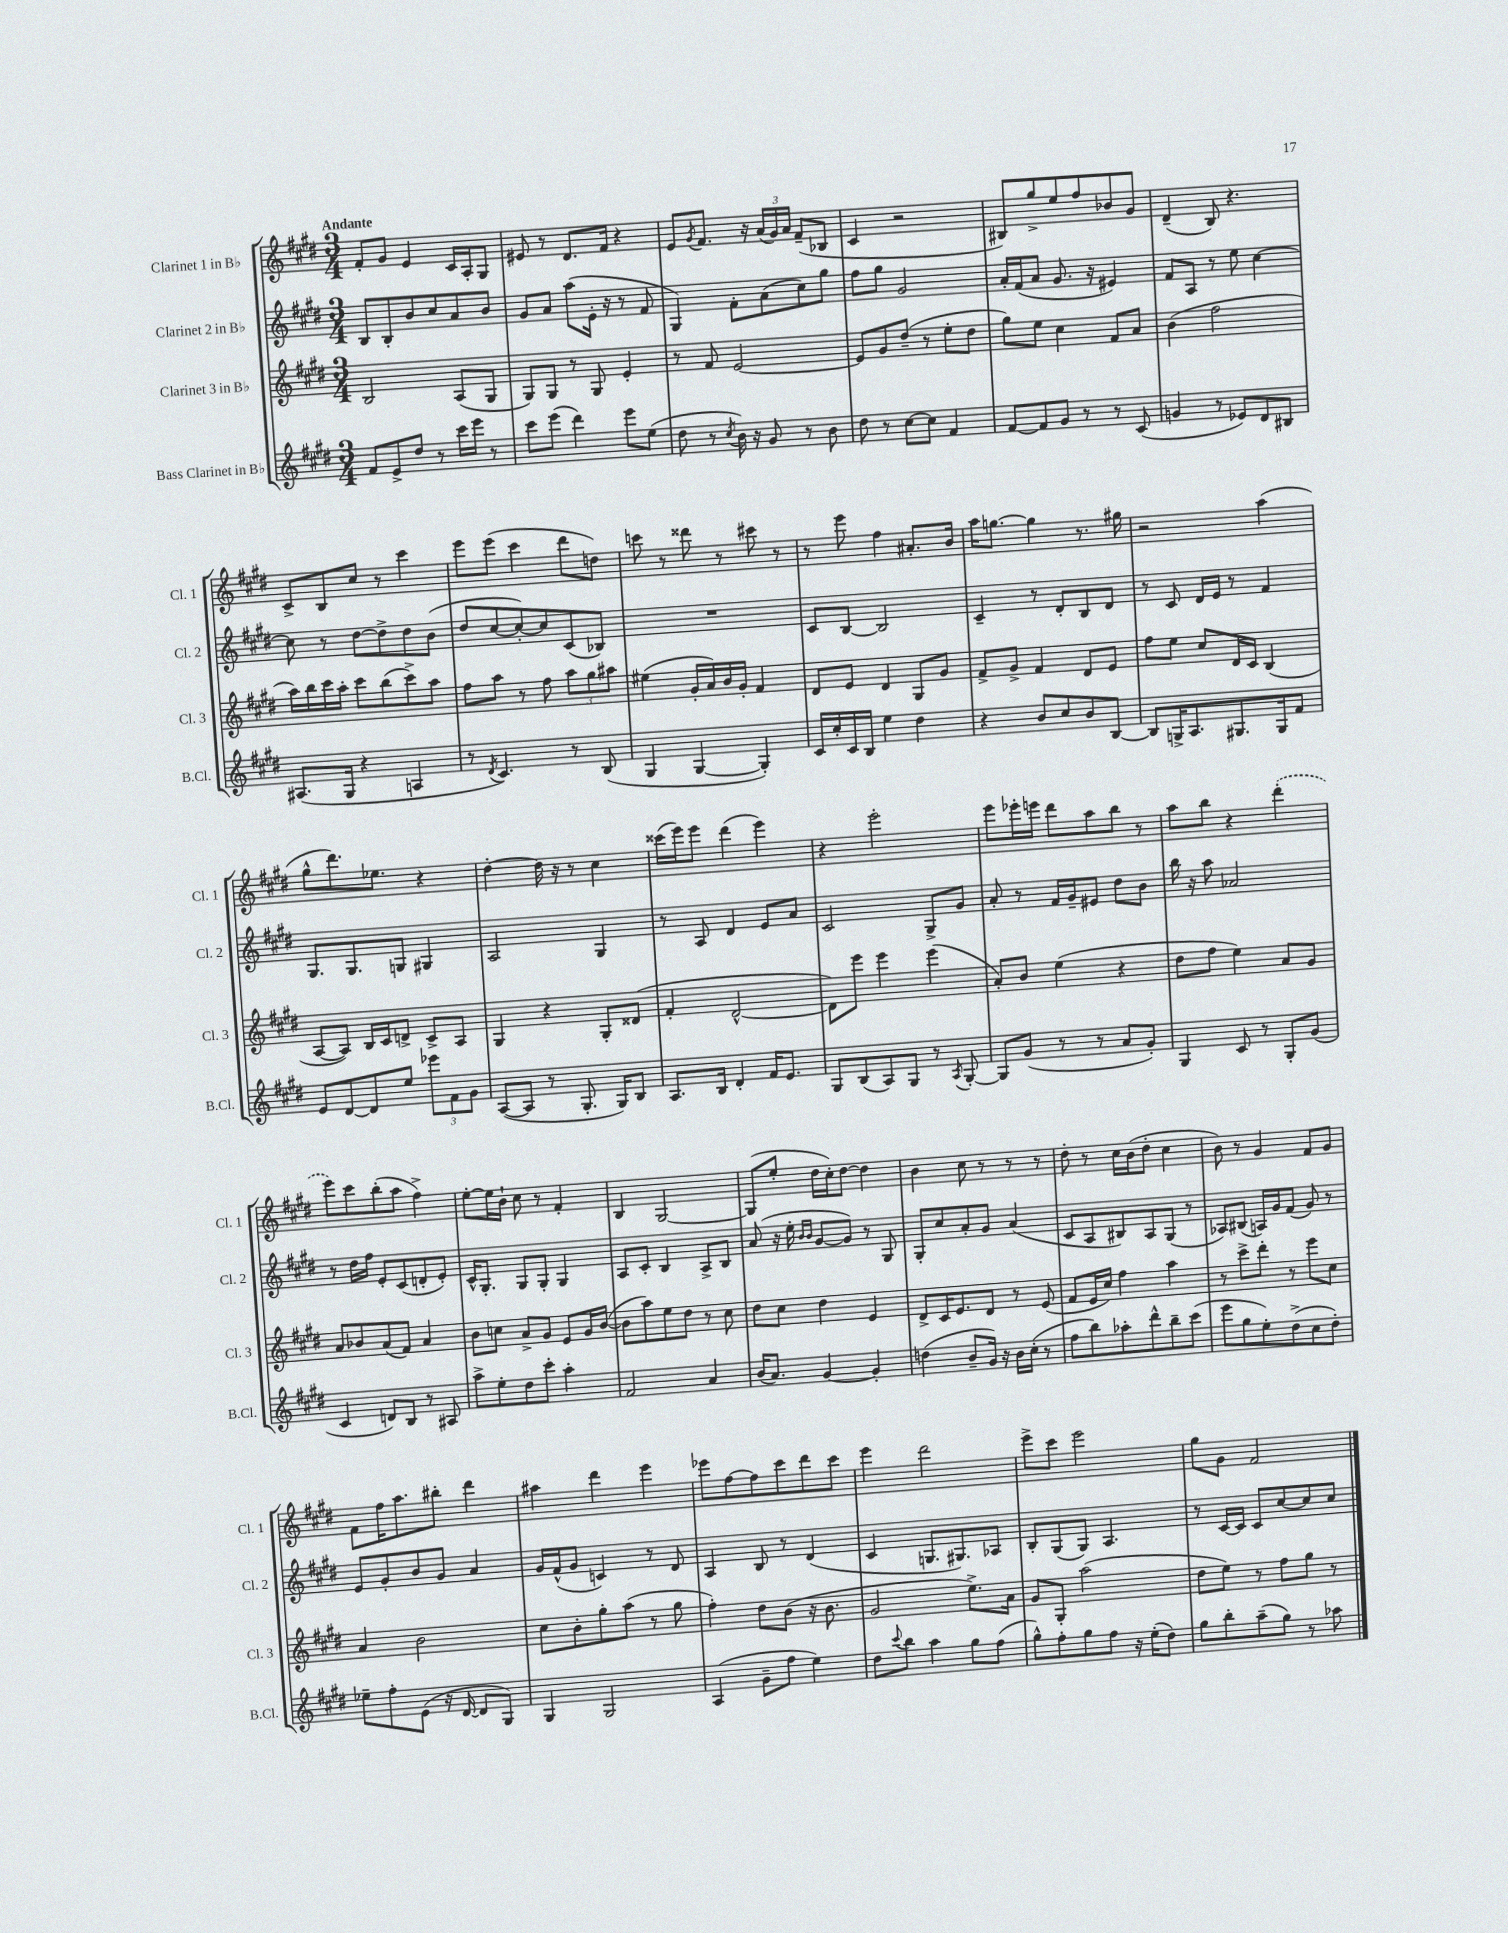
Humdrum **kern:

**kern	**kern	**kern	**kern
*part4	*part3	*part2	*part1
*staff4	*staff3	*staff2	*staff1
*I"Bass Clarinet in B♭	*I"Clarinet 3 in B♭	*I"Clarinet 2 in B♭	*I"Clarinet 1 in B♭
*I'B.Cl.	*I'Cl. 3	*I'Cl. 2	*I'Cl. 1
*clefG2	*clefG2	*clefG2	*clefG2
*k[f#c#g#d#]	*k[f#c#g#d#]	*k[f#c#g#d#]	*k[f#c#g#d#]
*M3/4	*M3/4	*M3/4	*M3/4
=1	=1	=1	=1
!	!	!	!LO:TX:a:B:t=Andante
8f#/L	2B/	8B/L	8f#'/L
8e^/	.	8B'/	8g#/J
8dd#/J	.	8b/	4e/
8r	.	8cc#/	.
16ccc#\LL	(8A/L	8a/	16c#/LL
16eee\JJ	.	.	16A'/J
8r	8G#/J	8b/J	8G#/J
=2	=2	=2	=2
8ccc#\L	8G#/L)	8g#/L	8e#X/
(8eee\J	8G#/J	8a/J	8r
4ddd#\)	8r	(8aa\L	8.d#/L
.	8G#/	16e'\Jk	.
.	.	16r	16f#/Jk
8eee\L	4e'/	8r	4r
(8ee\J	.	8f#/	.
=3	=3	=3	=3
8dd#\	8r	4G#/)	8e/L
.	.	.	8qg#/
8r	8f#/	.	8.f#/J
8qcc#/	.	.	.
16b\)	[2e/	8f#'\L	.
16r	.	.	16r
8g#/	.	(8a\	(24a/LL
.	.	.	24g#/)
.	.	.	24a/JJ
8r	.	8cc#\)	(8f#~/L
8b\	.	8gg#\J	8B-X/J
=4	=4	=4	=4
8dd#\	8e/L]	8ff#\L	4c#/
8r	8g#/	8gg#\J	.
[8cc#\L	(8dd#~/J	2g#/	2r
8cc#\J]	8r	.	.
4f#/	8ee'\L	.	.
.	8dd#\J	.	.
=5	=5	=5	=5
[8f#/L	8gg#\L)	16a'/LL	8B#X/L)
.	.	(16f#/J	.
8f#/]	8ee\J	8a/J	8gg#^/
8g#/J	4cc#\	8.g#/	8ee/
8r	.	.	8ff#/
.	.	16r	.
8r	8f#/L	4e#X/)	8b-X/
(8c#/	8a/J	.	8g#/J
=6	=6	=6	=6
4gn/	(4b\	8f#/L	(4d#~/
.	.	8A/J	.
8r	2ff#\	8r	8B/)
8e-X/L)	.	8ee\	4.r
8d#/	.	[4cc#\	.
8B#X/J	.	.	.
!!LO:LB:g=z
=7	=7	=7	=7
(8.A#X/L	16aa\LL)	8cc#\]	8c#^/L
.	16bb\	.	.
.	16ccc#\	8r	8B/
16G#/Jk	16aa'\JJ	.	.
4r	8ccc#\L	[8dd#\L	8cc#/J
.	(8bb\	8dd#^\]	8r
4An/	8ccc#^\)	8dd#\	4ccc#\
.	8aa\J	(8b\J	.
=8	=8	=8	=8
8r	8ff#\L	8dd#/L	8eee\L
8qd#/	.	.	.
4.c#/)	8aa\J	[8cc#/	(8eee\J
.	8r	8cc#'/_)	4ccc#\
.	8ff#\	8cc#/]	.
8r	12aa\L	(8c#/	8ddd#\L
.	12gg#\	.	.
(8B/	.	8B-X/J)	8ddn\J)
.	12aa#X\J	.	.
=9	=9	=9	=9
4G#/	(4ee#X\	2.r	8cccn\
.	.	.	8r
[4G#/	16g#'/LL	.	8ddd##X\
.	16a/)	.	.
.	16b/	.	8r
.	16g#'/JJ	.	.
4G#'/])	4f#/	.	8ccc#X\
.	.	.	8r
=10	=10	=10	=10
16c#/LL	8d#/L	8c#/L	8r
16cc#'/	.	.	.
16c#/	8e/J	[8B/J	8eee\
16B/JJ	.	.	.
4ee\	4d#/	2B/]	4ff#\
4dd#\	8G#/L	.	8.a#X'/L
.	8g#/J	.	.
.	.	.	16b/Jk
=11	=11	=11	=11
4r	8f#^/L	4c#~/	16aa\KL
.	.	.	[8.ggn\J
.	8g#^/J	.	.
8b/L	4f#/	8r	4gg\]
8cc#/	.	8d#'/L	.
8b/	8d#/L	8B/	8.r
[8B/J	8e/J	8d#/J	.
.	.	.	16gg#X\
=12	=12	=12	=12
8B/L]	8ff#\L	8r	2r
16Gn^/K	8ee\J	8c#/	.
8.A/	.	.	.
.	8cc#/L	16d#/LL	.
.	.	16e/JJ	.
8.G#X/	16d#/L	8r	.
.	16c#/JJ	.	.
.	(4B/	4f#/	(4aa\
16G#/k	.	.	.
8f#/J	.	.	.
!!LO:LB:g=z
=13	=13	=13	=13
8e/L	[8A/L	8.G#/L	8gg#^^\L
[8d#/	8A/J])	.	8.ddd#\)
.	.	8.G#/	.
8d#/]	16B/LL	.	.
.	16c#/J	.	8.ee-X\J
8ee/J	8dn^/J	8Gn/J	.
12eee-X\L	8c#^/L	4G#X/	4r
12f#\	.	.	.
.	8A/J	.	.
12g#\J	.	.	.
=14	=14	=14	=14
([8A/L	4G#/	2A/	[4dd#'\
8A/J]	.	.	.
8r	4r	.	16dd#\]
.	.	.	16r
8.G#'/	.	.	8r
.	8G#'/L	4G#/	4cc#\
16G#/KL)	.	.	.
8B/J	(8d##X/J	.	.
=15	=15	=15	=15
8.A/L	4f#'/	8r	(16ccc##X\LL
.	.	.	16eee\J)
.	.	8A/	8eee\J
16B/Jk	.	.	.
4d#'/	[2d#^^/	4d#/	(4ddd#\
16f#/KL	.	8e/L	4eee\)
8.e/J	.	.	.
.	.	8a/J	.
=16	=16	=16	=16
8G#/L	8d#\L])	2c#/	4r
(8B/	8eee\J	.	.
8A/)	4eee\	.	2eee'\
8G#/J	.	.	.
8r	(4eee\	8G#^/L	.
8qA/	.	.	.
[8G#'/	.	8g#/J	.
=17	=17	=17	=17
8G#/L]	8a'/L)	8a'/	8eee\L
(8g#/J	8b/J	8r	16eee-X'\L
.	.	.	16eeen\JJ
8r	(4ee\	16f#/LL	8ddd#\L
.	.	16g#~/J	.
8r	.	8e#X/J	8aa\
8a/L	4r	8dd#\L	8bb\J
8g#'/J)	.	8b\J	8r
=18	=18	=18	=18
4G#/	8dd#\L	16bb\	8aa\L
.	.	16r	.
.	8ff#\J	8aa\	8bb\J
8c#/	4ee\)	2a-X/	4r
8r	.	.	.
8G#'/L	8a/L	.	(4ddd#'\
(8g#/J	8g#/J	.	.
!!LO:LB:g=z
=19	=19	=19	=19
4c#/	8a/L	8r	8eee\L)
.	8b-X/	16dd#\LL	8ccc#\
.	.	16ff#\JJ	.
8dn/L)	(8a/	8e'/L	(8bb'\
8B/J	8f#/J)	(8c#/	8aa\J
8r	4a/	8dn'/	4ff#^\)
8A#X/	.	8e'/J)	.
=20	=20	=20	=20
8aa^\L	8b\L	16c#^^/KL	[8ee'\L
.	.	8.G#'/J	.
8ee'\	8ccn\J	.	16ee\L]
.	.	.	16b`\JJ
8dd#\	8a^/L	8G#/L	8cc#\
8ccc#'\J	8g#/J	8G#'/J	8r
4aa'\	8e/L	4G#/	4f#'/
.	16g#/L	.	.
.	([16b/JJ	.	.
=21	=21	=21	=21
2f#/	8b\L]	8A/L	4B/
.	8aa\)	8c#'/J	.
.	8ee\	4B/	[2G#/
.	8dd#\J	.	.
4a/	8r	8A^/L	.
.	8cc#\	8B/J	.
=22	=22	=22	=22
(16b/KL	8dd#\L	(8a/	(8G#/L]
8.a/J)	.	.	.
.	8cc#\J	16r	8ee'/J
.	.	16ee'\	.
.	.	16qqb/LL	.
.	.	16qqb/JJ	.
[4g#/	4dd#\	[8g#/L	16dd#\LL
.	.	.	16cc#'\J)
.	.	8g#/J])	[8dd#\J
4g#'/]	4e/	8r	4dd#\]
.	.	8G#/	.
=23	=23	=23	=23
(4ddn\	8d#^/L	8G#'/L	4b\
.	16c#/K	8cc#/	.
.	8.e/	.	.
8b~/L	.	8a'/	8cc#\
16g#/Jk)	8d#/J	8g#/J	8r
16r	.	.	.
16b\LL	8r	(4a/	8r
(16cc#'\JJ	.	.	.
8r	(8e/	.	8r
=24	=24	=24	=24
8ff#\L	8f#/L	8c#/L	8dd#'\
8bb\)	16e/L	8A/	8r
.	16cc#/JJ)	.	.
8aa-X'\	4ff#\	8B#X/)	16cc#\LL
.	.	.	(16b\J
8ddd#^^\	.	8A/	8dd#'\J
8bb~\	4aa\	(8G#/J	4cc#\
(8ccc#\J	.	8r	.
=25	=25	=25	=25
8eee\L	8r	8A-X/L)	8b\)
8gg#\	8ccc#^\L	(8B#X/J	8r
8ee'\)	8ddd#'\J	16An/LL)	4g#/
.	.	16g#/J	.
(8dd#^\	8r	(8f#/J	.
8cc#\	8eee\L	8g#/)	8f#/L
8dd#'\J)	8cc#\J	8r	8g#/J
!!LO:LB:g=z
=26	=26	=26	=26
8ee-X~\L	4a/	8e/L	8f#\L
8ff#'\	.	8g#'/	16ff#\K
.	.	.	8.aa\
(8e\J	2b\	8b/	.
16r	.	8g#/J	8bb#X'\J
[16d#/	.	.	.
8d#/L]	.	4a/	4ddd#\
8G#/J)	.	.	.
=27	=27	=27	=27
4G#/	8cc#\L	16g#/LL	4aa#X\
.	.	(16f#^^/J	.
.	8b'\	8g#/J	.
2G#/	8gg#'\	4cn/)	4ddd#\
.	(8aa\J	.	.
.	8r	8r	4eee\
.	8gg#\	8d#/	.
=28	=28	=28	=28
(4A/	4ff#'\)	4A/	8eee-X\L
.	.	.	[8ff#\
8g#~\L	8dd#\L	8B/	8ff#\]
8ff#\J	(8b\J	8r	8ccc#\
4ee\)	16r	(4d#/	8ddd#\
.	8.b\	.	.
.	.	.	8ccc#\J
=29	=29	=29	=29
8dd#\L	2g#/	4c#/	4eee\
8qqccc#/	.	.	.
8bb\J	.	.	.
4aa\	.	8.Gn/L	2ddd#\
.	.	8.G#X/)	.
8gg#\L	8.ee^\L)	.	.
(8ff#\J	.	8A-X/J	.
.	16a\Jk	.	.
=30	=30	=30	=30
8gg#^^\L)	8g#/L	8B'/L	8eee^\L
8ff#'\	8G#'/J	(8G#/	8ccc#\J
8gg#\	(2aa\	8G#/J)	2eee\
8ff#\J	.	4.A/	.
16r	.	.	.
(16ee'\KL	.	.	.
8dd#\J)	.	.	.
=31	=31	=31	=31
8gg#\L	8dd#\L	8r	8gg#\L
8bb'\	8ee\J)	[16c#/LL	8g#\J
.	.	16c#/JJ]	.
(8aa~\	8r	8c#/L	2f#/
8gg#\J)	8ff#\L	[8cc#/	.
8r	8gg#\J	8cc#/]	.
8aa-X\	8r	8cc#/J	.
==	==	==	==
*-	*-	*-	*-
